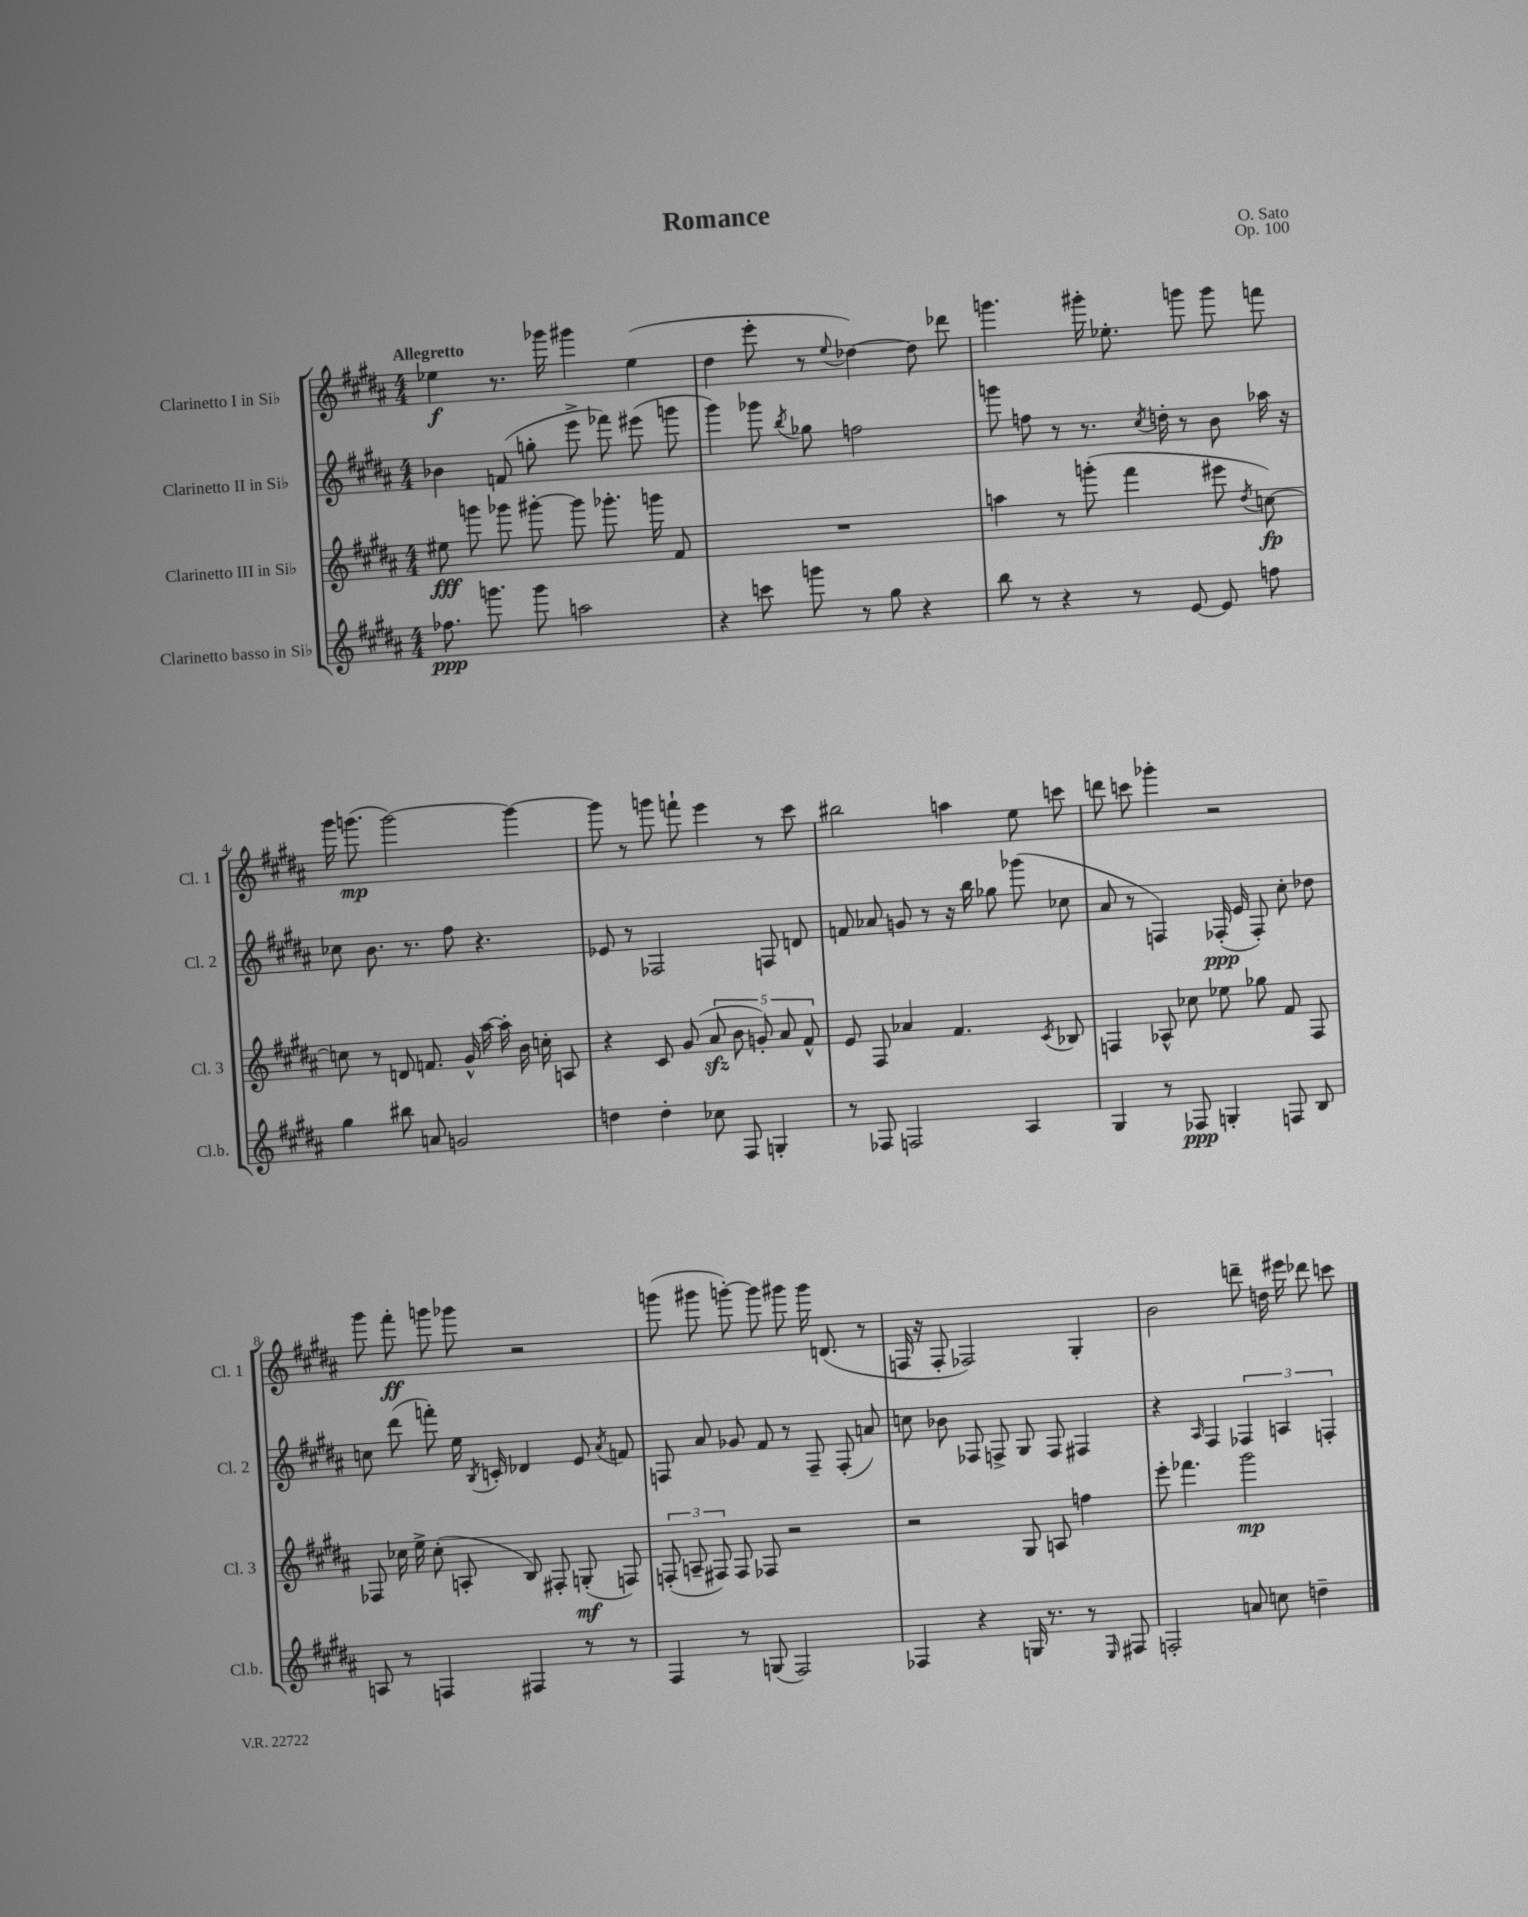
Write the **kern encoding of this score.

**kern	**dynam	**kern	**dynam	**kern	**dynam	**kern	**dynam
*part4	*part4	*part3	*part3	*part2	*part2	*part1	*part1
*staff4	*staff4	*staff3	*staff3	*staff2	*staff2	*staff1	*staff1
*I"Clarinetto basso in Si♭	*	*I"Clarinetto III in Si♭	*	*I"Clarinetto II in Si♭	*	*I"Clarinetto I in Si♭	*
*I'Cl.b.	*	*I'Cl. 3	*	*I'Cl. 2	*	*I'Cl. 1	*
*clefG2	*	*clefG2	*	*clefG2	*	*clefG2	*
*k[f#c#g#d#a#]	*	*k[f#c#g#d#a#]	*	*k[f#c#g#d#a#]	*	*k[f#c#g#d#a#]	*
*M4/4	*	*M4/4	*	*M4/4	*	*M4/4	*
=1	=1	=1	=1	=1	=1	=1	=1
!	!	!	!	!	!	!LO:TX:a:B:t=Allegretto	!
8.ff-X\	ppp	8ee#X\	fff	4b-X\	.	4ee-X\	f
.	.	8gggn\	.	.	.	.	.
8.gggn\	.	.	.	.	.	.	.
.	.	8ggg-X\	.	(8fn/	.	8.r	.
8ggg\	.	[8ggg#X'\	.	8ggn'\	.	.	.
.	.	.	.	.	.	16ggg-X\	.
2aan\	.	8ggg#\]	.	8eee^\	.	4ggg#X\	.
.	.	8.ggg-X'\	.	8fff-X\)	.	.	.
.	.	.	.	(8eee#X\	.	(4ee-\	.
.	.	16gggn\	.	.	.	.	.
.	.	8f#/	.	8gggn\	.	.	.
=2	=2	=2	=2	=2	=2	=2	=2
4r	.	1r	.	4ggg#\)	.	4dd#\	.
8cccn\	.	.	.	8ggg-X\	.	8eee'\	.
.	.	.	.	8qbb/	.	.	.
8gggn\	.	.	.	8gg-X\	.	8r	.
.	.	.	.	.	.	8qqee/	.
8r	.	.	.	2ffn\	.	[4dd-X\)	.
8gg#\	.	.	.	.	.	.	.
4r	.	.	.	.	.	8dd-\]	.
.	.	.	.	.	.	8ddd-X\	.
=3	=3	=3	=3	=3	=3	=3	=3
8bb\	.	4aan\	.	8gggn\	.	4.gggn\	.
8r	.	.	.	8ffn\	.	.	.
4r	.	8r	.	8r	.	.	.
.	.	(8gggn'\	.	8.r	.	16ggg#X'\	.
.	.	.	.	.	.	8.ee-X'\	.
8r	.	4fff#\	.	.	.	.	.
.	.	.	.	8qcc#/	.	.	.
.	.	.	.	16ddn'\	.	.	.
[8e/	.	.	.	8r	.	8gggn\	.
8e/]	.	8eee#X\	.	8b\	.	8ggg\	.
.	.	8qdd#/	.	.	.	.	.
8ffn\	.	[8ccn\)	fp	16aa-X\	.	8fffn\	.
.	.	.	.	16r	.	.	.
!!LO:LB:g=z
=4	=4	=4	=4	=4	=4	=4	=4
4gg#\	.	8ccn\]	.	8cc-X\	.	16ggg#\	.
.	.	.	.	.	.	(8.gggn\	mp
.	.	8r	.	8.b\	.	.	.
8bb#X\	.	8dn/	.	.	.	[2ggg\)	.
.	.	.	.	8.r	.	.	.
8an/	.	8.fn/	.	.	.	.	.
2gn/	.	.	.	8ff#\	.	.	.
.	.	16g#^^/	.	.	.	.	.
.	.	[16aa#\	.	4.r	.	.	.
.	.	16aa#'\]	.	.	.	.	.
.	.	16b\	.	.	.	4ggg\_	.
.	.	16ccn'\	.	.	.	.	.
.	.	8An/	.	.	.	.	.
=5	=5	=5	=5	=5	=5	=5	=5
4ddn\	.	4r	.	8e-X/	.	8ggg\]	.
.	.	.	.	8r	.	8r	.
4dd'\	.	8c#/	.	2F-X/	.	8gggn\	.
.	.	(8g#/	.	.	.	8fffn`\	.
8cc-X\	.	10a#zz/	.	.	.	4eee\	.
.	.	10b\	.	.	.	.	.
8F#/	.	.	.	.	.	.	.
.	.	10gn'/)	.	.	.	.	.
4Gn'/	.	.	.	8Fn/	.	8r	.
.	.	10a#/	.	.	.	.	.
.	.	.	.	8dn/	.	8ccc#\	.
.	.	10f#^^/	.	.	.	.	.
=6	=6	=6	=6	=6	=6	=6	=6
8r	.	8e/	.	8fn/	.	2bb#X\	.
8F-X/	.	8F#/	.	8a-X/	.	.	.
2Fn/	.	4a-X/	.	8gn/	.	.	.
.	.	.	.	8r	.	.	.
.	.	4.f#/	.	16r	.	4aan\	.
.	.	.	.	16bb\	.	.	.
.	.	.	.	8gg-X\	.	.	.
4A#/	.	.	.	(8ggg-X\	.	8ee\	.
.	.	8qc#/	.	.	.	.	.
.	.	8B-X/	.	8cc-X\	.	8cccn\	.
=7	=7	=7	=7	=7	=7	=7	=7
4G#/	.	4Fn/	.	8a#/	.	8dddn\	.
.	.	.	.	8r	.	8cccn\	.
8r	.	8A-X^^/	.	4Fn/)	.	4ggg-X'\	.
8F-X/	ppp	8cc-X\	.	.	.	.	.
4Gn'/	.	8ee-X\	.	(16F-X'/	ppp	2r	.
.	.	.	.	16e/	.	.	.
.	.	8gg-X\	.	8F-'/)	.	.	.
8Fn/	.	8f#/	.	8cc#'\	.	.	.
8B/	.	8F/	.	8dd-X\	.	.	.
!!LO:LB:g=z
=8	=8	=8	=8	=8	=8	=8	=8
8An/	.	8F-X/	.	8ccn\	.	8ggg#\	.
8r	.	16cc-X\	.	(8ddd#\	.	8fff#'\	ff
.	.	16ee^\	.	.	.	.	.
4Fn/	.	(8cc-'\	.	8fffn'\)	.	8gggn\	.
.	.	8An'/	.	16ee\	.	8ggg-X\	.
.	.	.	.	8qB/	.	.	.
.	.	.	.	16cn'/	.	.	.
4F#X/	.	8B/)	.	4d-X/	.	2r	.
.	.	8F#X'/	.	.	.	.	.
8r	.	(8Gn'/	mf	8e/	.	.	.
.	.	.	.	8qa#/	.	.	.
8r	.	8Fn/)	.	8fn/	.	.	.
=9	=9	=9	=9	=9	=9	=9	=9
4F#/	.	(12Fn'/	.	8Fn/	.	(8gggn\	.
.	.	12An~/	.	.	.	.	.
.	.	.	.	8a#/	.	8ggg#X\	.
.	.	12F#X/)	.	.	.	.	.
8r	.	8F#/	.	8g-X/	.	[8gggn'\)	.
(8Gn/	.	8F-X/	.	8f#/	.	8ggg\]	.
2F#/)	.	2r	.	8r	.	8ggg#X\	.
.	.	.	.	8F~/	.	16ggg#\	.
.	.	.	.	.	.	(8.dn/	.
.	.	.	.	(8F'/	.	.	.
.	.	.	.	8an/)	.	8r	.
=10	=10	=10	=10	=10	=10	=10	=10
4F-X/	.	2r	.	8ccn\	.	16Fn/	.
.	.	.	.	.	.	16r	.
.	.	.	.	8b-X\	.	8F'/	.
4r	.	.	.	8F-X/	.	2F-X/)	.
.	.	.	.	8Fn^/	.	.	.
16Gn/	.	8G#/	.	8G#/	.	.	.
8.r	.	.	.	.	.	.	.
.	.	8An/	.	8F/	.	.	.
8r	.	4ffn\	.	4F#X/	.	4G#'/	.
16qqE/	.	.	.	.	.	.	.
8F#X/	.	.	.	.	.	.	.
=11	=11	=11	=11	=11	=11	=11	=11
2Fn'/	.	8eee'\	.	4r	.	2b\	.
.	.	4.fff-X\	.	.	.	.	.
.	.	.	.	16qqA#/	.	.	.
.	.	.	.	4F#/	.	.	.
8an/	.	2ggg#\	mp	6F-X/	.	8dddn~\	.
8ccn\	.	.	.	.	.	16ddn\	.
.	.	.	.	6An/	.	.	.
.	.	.	.	.	.	16eee#X\	.
4ddn~\	.	.	.	.	.	8ddd-X\	.
.	.	.	.	6Fn'/	.	.	.
.	.	.	.	.	.	8cccn\	.
==	==	==	==	==	==	==	==
*-	*-	*-	*-	*-	*-	*-	*-
